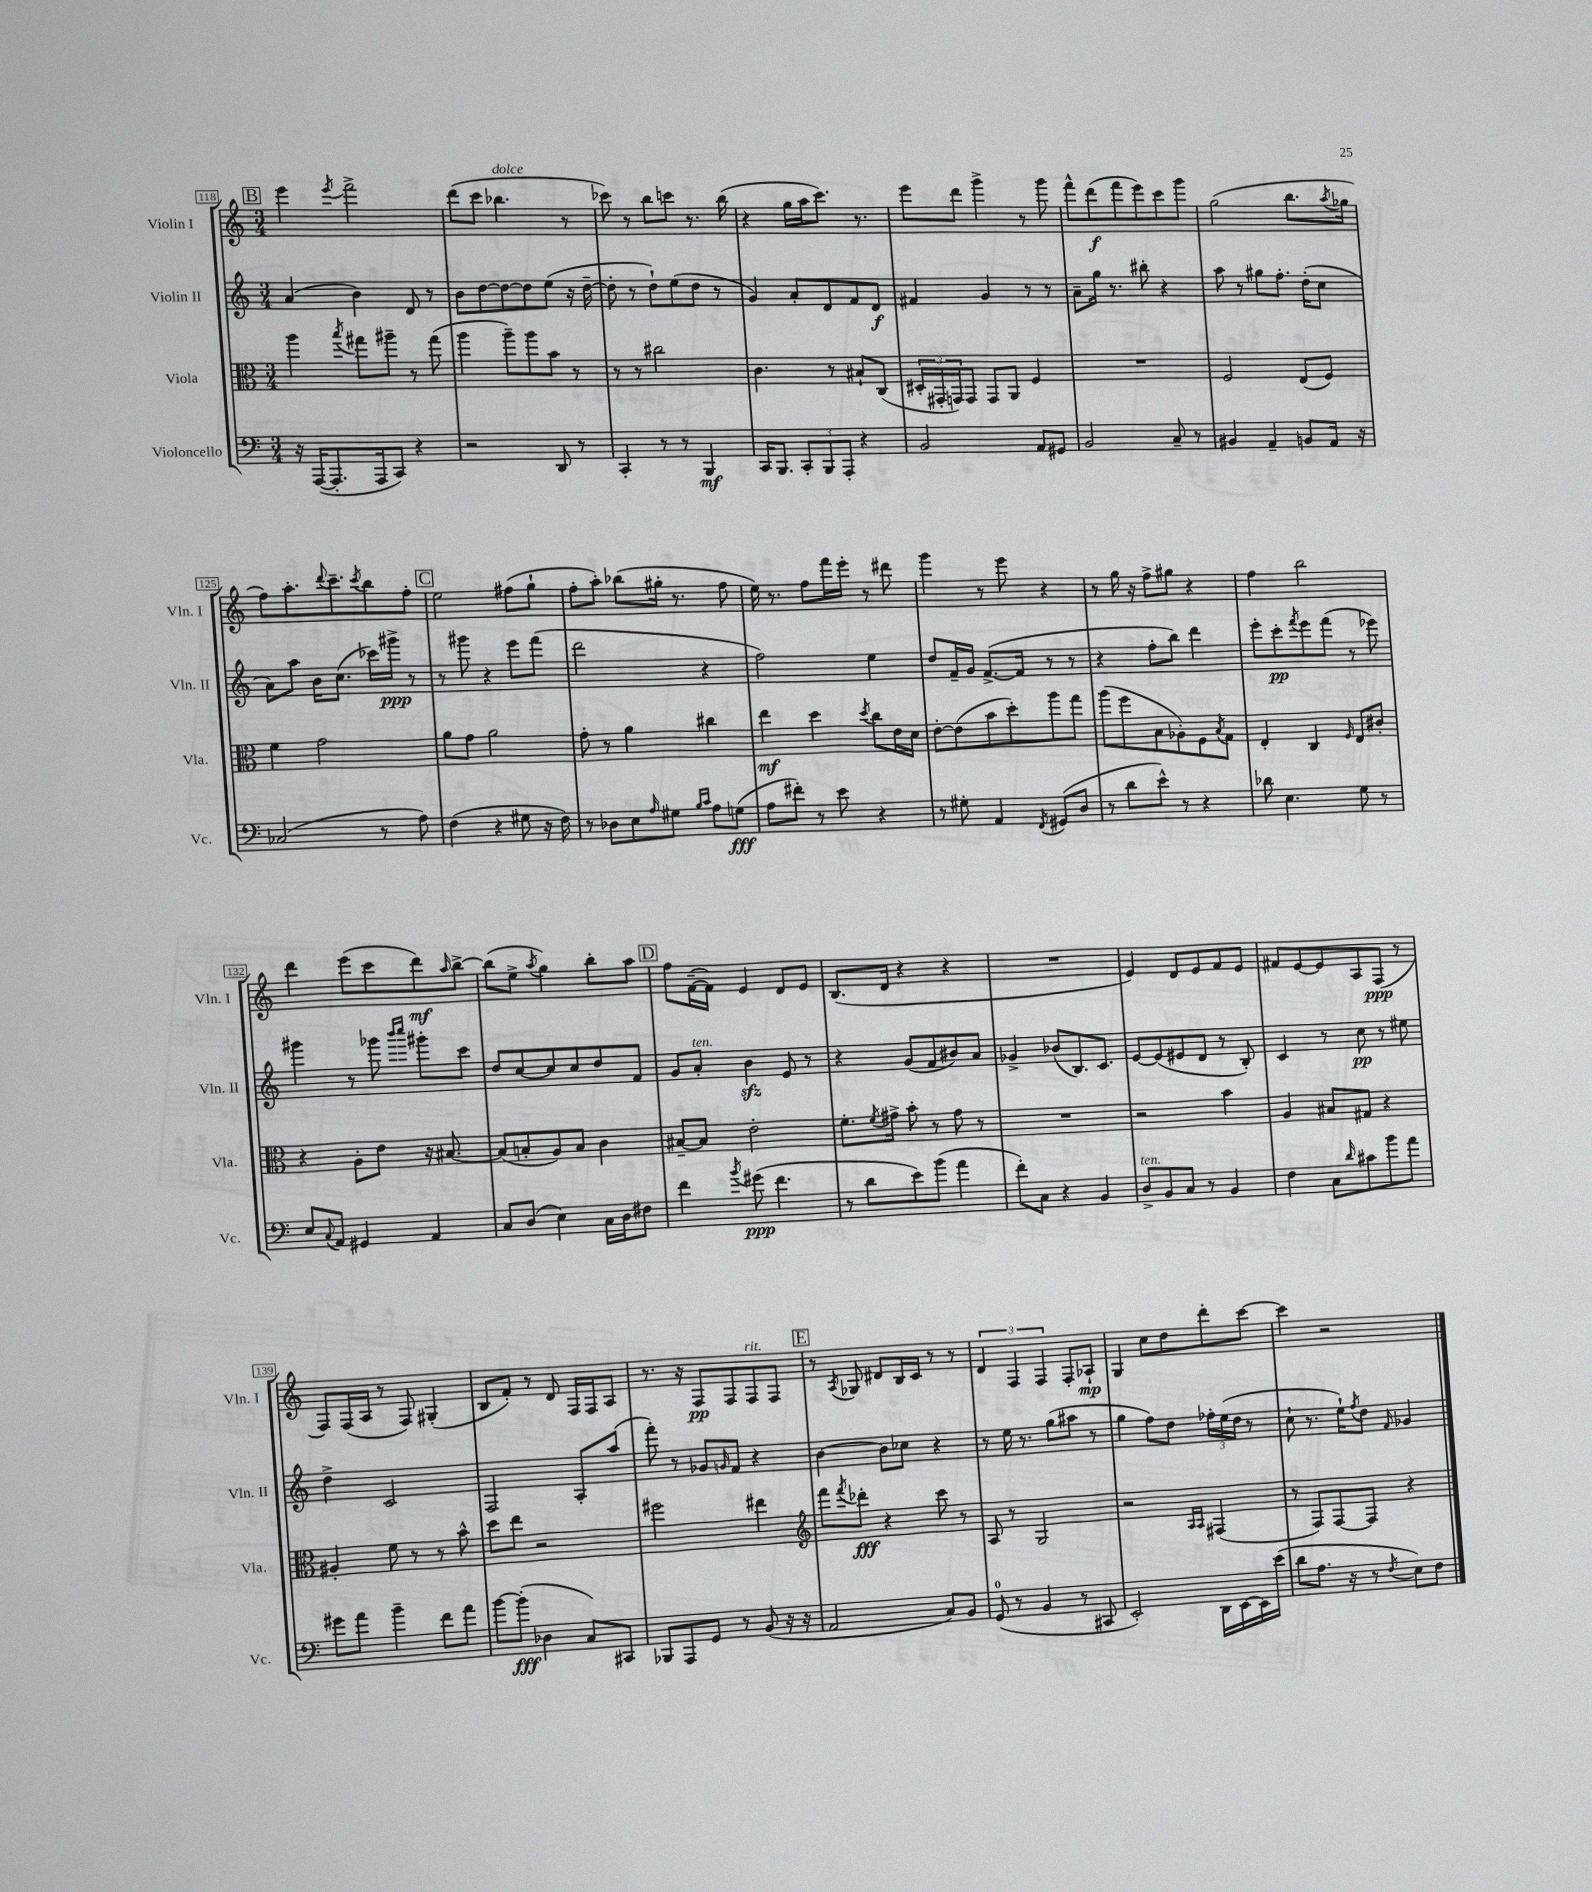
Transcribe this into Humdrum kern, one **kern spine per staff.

**kern	**dynam	**kern	**dynam	**kern	**dynam	**kern	**dynam
*part4	*part4	*part3	*part3	*part2	*part2	*part1	*part1
*staff4	*staff4	*staff3	*staff3	*staff2	*staff2	*staff1	*staff1
*I"Violoncello	*	*I"Viola	*	*I"Violin II	*	*I"Violin I	*
*I'Vc.	*	*I'Vla.	*	*I'Vln. II	*	*I'Vln. I	*
*clefF4	*	*clefC3	*	*clefG2	*	*clefG2	*
*k[]	*	*k[]	*	*k[]	*	*k[]	*
*M3/4	*	*M3/4	*	*M3/4	*	*M3/4	*
!!LO:REH:place=s1:t=B
=118	=118	=118	=118	=118	=118	=118	=118
16r	.	4aa\	.	(4a/	.	4eee\	.
([16AAA/KL	.	.	.	.	.	.	.
8.AAA'/]	.	.	.	.	.	.	.
.	.	8qbb/	.	.	.	8qeee/	.
.	.	8gg#X\L	.	4b\)	.	2fff^\	.
16AAA/k	.	.	.	.	.	.	.
8CC/J)	.	8aa#X~\J	.	.	.	.	.
4r	.	8r	.	8d/	.	.	.
.	.	(8gg#\	.	8r	.	.	.
=119	=119	=119	=119	=119	=119	=119	=119
2r	.	4aa\	.	8b\L	.	(8ddd\L	.
.	.	.	.	[8dd\	.	8ccc\J	.
!	!	!	!	!	!	!LO:TX:a:i:t=dolce	!
.	.	8aa~\L)	.	8dd\_	.	4.bb-X\	.
.	.	8aa\	.	8dd\]	.	.	.
8DD/	.	8b\J	.	(8ee\J	.	.	.
8r	.	8r	.	16r	.	8r	.
.	.	.	.	[16dd~\	.	.	.
=120	=120	=120	=120	=120	=120	=120	=120
4CC'/	.	8r	.	8dd'\]	.	8ccc-X\)	.
.	.	8r	.	8r	.	8r	.
8r	.	2cc#X\	.	8dd`\L)	.	8bb\L	.
8r	.	.	.	(8ee\	.	8cccn\J	.
4BBB/	mf	.	.	8dd\J	.	8.r	.
.	.	.	.	8r	.	.	.
.	.	.	.	.	.	(16bb\	.
=121	=121	=121	=121	=121	=121	=121	=121
16CC/KL	.	4.c\	.	4g/)	.	4r	.
8.BBB/J	.	.	.	.	.	.	.
12CC'/L	.	.	.	8a'/L	.	16gg\LL	.
.	.	.	.	.	.	16aa\J	.
12BBB/	.	.	.	.	.	.	.
.	.	8r	.	8d/	.	8.ccc\J)	.
12AAA'/J	.	.	.	.	.	.	.
4r	.	8B#X`/L	.	8f/	.	.	.
.	.	.	.	.	.	8.r	.
.	.	(8C/J	.	8d/J	f	.	.
=122	=122	=122	=122	=122	=122	=122	=122
2BB/	.	24D#X'/LL	.	4f#X/	.	8eee\L	.
.	.	24GG#X'/	.	.	.	.	.
.	.	24GGn/J)	.	.	.	.	.
.	.	8GG/J	.	.	.	8ddd\J	.
.	.	8GG/L	.	4g/	.	4ggg^\	.
.	.	8AA/J	.	.	.	.	.
8AA/L	.	4F/	.	8r	.	8r	.
8GG#X/J	.	.	.	8r	.	8ggg\	.
=123	=123	=123	=123	=123	=123	=123	=123
2BB/	.	2.r	.	8a~\L	.	8fff^^\L	.
.	.	.	.	16gg\Jk	.	(8ddd\	f
.	.	.	.	8.r	.	.	.
.	.	.	.	.	.	8fff\	.
.	.	.	.	8bb#X'\	.	8eee\)	.
8C~/	.	.	.	4r	.	8ccc\	.
8r	.	.	.	.	.	8ggg\J	.
=124	=124	=124	=124	=124	=124	=124	=124
4BB#X/	.	2F/	.	8aa\	.	(2gg\	.
.	.	.	.	8r	.	.	.
4AA~/	.	.	.	8gg#X\L	.	.	.
.	.	.	.	8.ff'\J	.	.	.
8BBn/L	.	(8E/L	.	.	.	8.bb\L	.
.	.	.	.	(16dd'\KL	.	.	.
16AA/Jk	.	8F/J)	.	8cc\J	.	.	.
.	.	.	.	.	.	8qaa/	.
16r	.	.	.	.	.	16gg-X\Jk	.
!!LO:LB:g=z
=125	=125	=125	=125	=125	=125	=125	=125
(2C-X/	.	4f\	.	8a\L)	.	8ff\L)	.
.	.	.	.	8aa\J	.	8.aa'\	.
.	.	2g\	.	16b\KL	.	.	.
.	.	.	.	.	.	8qqddd/	.
.	.	.	.	(8.cc\J	.	8.ccc~\	.
.	.	.	.	.	.	8qccc/	.
8r	.	.	.	16ccc-X\LL)	.	8bb\	.
.	.	.	.	16ggg#X^\JJ	ppp	.	.
8A\)	.	.	.	8r	.	8ff'\J	.
!!LO:REH:place=s1:t=C
=126	=126	=126	=126	=126	=126	=126	=126
(4F\	.	8a\L	.	8r	.	2ee\	.
.	.	8g\J	.	8ggg#X\	.	.	.
4r	.	2a\	.	4r	.	.	.
8G#X\	.	.	.	8eee\L	.	(8ff#X\L	.
16r	.	.	.	(8fff\J	.	8gg`\J	.
16F\)	.	.	.	.	.	.	.
=127	=127	=127	=127	=127	=127	=127	=127
8r	.	8g'\	.	2ddd\	.	8ff'\L	.
8D-X\L	.	8r	.	.	.	8aa'\J)	.
8E\	.	4a\	.	.	.	(8bb-X\L	.
16qqA/	.	.	.	.	.	.	.
8G#X\J	.	.	.	.	.	16gg#X'\Jk	.
.	.	.	.	.	.	8.r	.
16qqB/LL	.	.	.	.	.	.	.
16qqc/JJ	.	.	.	.	.	.	.
8A\L	.	4cc#X\	.	4r	.	.	.
(8Gn\J	fff	.	.	.	.	8ff\	.
=128	=128	=128	=128	=128	=128	=128	=128
8A\L	.	4ee\	mf	2ff\)	.	16ee\)	.
.	.	.	.	.	.	8.r	.
8f#X'\J)	.	.	.	.	.	.	.
8r	.	4dd\	.	.	.	8ff\L	.
8e\	.	.	.	.	.	16fff\L	.
.	.	.	.	.	.	16eee'\JJ	.
.	.	8qdd/	.	.	.	.	.
4r	.	8cc\L	.	4ee\	.	8r	.
.	.	16e\L	.	.	.	8ddd#X\	.
.	.	16d\JJ	.	.	.	.	.
=129	=129	=129	=129	=129	=129	=129	=129
8r	.	[8e'\L	.	8dd/L	.	4ggg\	.
8G#X'\	.	(8e\]	.	16f~/L	.	.	.
.	.	.	.	16g/JJ	.	.	.
4AA/	.	8b\	.	([8.f^/L	.	8r	.
.	.	8dd'\)	.	.	.	8eee\	.
.	.	.	.	16f/Jk]	.	.	.
8qFF/	.	.	.	.	.	.	.
(8GG#X/L	.	8aa\	.	8r	.	4r	.
8D/J	.	8gg\J	.	8r	.	.	.
=130	=130	=130	=130	=130	=130	=130	=130
8r	.	(8aa\L	.	4r	.	8r	.
8d\L	.	8ff\	.	.	.	16gg\	.
.	.	.	.	.	.	16r	.
8e^^\J)	.	8B\	.	8ff'\L	.	8ff^\L	.
8r	.	8A-X'\)	.	8bb\J)	.	8gg#X\J	.
4r	.	8F\	.	4ddd\	.	4r	.
.	.	8qB/	.	.	.	.	.
.	.	8G\J	.	.	.	.	.
=131	=131	=131	=131	=131	=131	=131	=131
8d-X\	.	4E'/	.	8eee'\L	.	4ff\	.
4.E\	.	.	.	8ccc'\	pp	.	.
.	.	.	.	8qfff/	.	.	.
.	.	4C/	.	8eee\	.	2bb\	.
.	.	.	.	(8fff\J	.	.	.
.	.	16qqF/	.	.	.	.	.
8G\	.	8E/L	.	8r	.	.	.
8r	.	8c#X'/J	.	8eee-X\)	.	.	.
!!LO:LB:g=z
=132	=132	=132	=132	=132	=132	=132	=132
8E/L	.	4r	.	4ggg#X\	.	4ddd\	.
8qqC/	.	.	.	.	.	.	.
8AA/J	.	.	.	.	.	.	.
4GG#X/	.	8A'\L	.	8r	.	(8eee\L	.
.	.	8e\J	.	8ggg-X\	.	8ccc\	.
.	.	.	.	16qqbbb/LL	.	.	.
.	.	.	.	16qqcccc/JJ	.	.	.
4AA/	.	16r	.	8ggg#X'\L	.	8ddd\)	mf
.	.	[8.B#X/	.	.	.	.	.
.	.	.	.	.	.	16qqaa/	.
.	.	.	.	8ccc\J	.	[8bb^\J	.
=133	=133	=133	=133	=133	=133	=133	=133
8C/L	.	(8B#/L]	.	8dd/L	.	(8bb\L]	.
(8D/J	.	8Bn'/	.	[8cc/	.	8ee^\J	.
.	.	.	.	.	.	8qaa/	.
4E\)	.	8A/)	.	8cc/]	.	4gg\)	.
.	.	8B/J	.	8cc/	.	.	.
16C\LL	.	4c\	.	8dd/	.	8bb'\L	.
16D\J	.	.	.	.	.	.	.
8F#X\J	.	.	.	8f/J	.	8aa\J	.
!!LO:REH:place=s1:t=D
=134	=134	=134	=134	=134	=134	=134	=134
4f\	.	[8B#X~/L	.	8g/L	.	8ff\L	.
!	!	!	!	!LO:TX:a:i:t=ten.	!	!	!
.	.	8B#/J]	.	8a'/J	.	([16f~\L	.
.	.	.	.	.	.	16f\JJ])	.
8qb/	.	.	.	.	.	.	.
(8g#X\	ppp	2e'\	.	4bzz\	.	4e/	.
4.f\	.	.	.	.	.	.	.
.	.	.	.	8e/	.	8d/L	.
.	.	.	.	8r	.	8e/J	.
=135	=135	=135	=135	=135	=135	=135	=135
8r	.	8.f'\L	.	4r	.	(8.B/L	.
8d\L	.	.	.	.	.	.	.
.	.	8qf/	.	.	.	.	.
.	.	16g#X^\Jk	.	.	.	16d/Jk	.
8e\)	.	8b'\	.	(8g/L	.	4r	.
(8b\J	.	8r	.	8f/	.	.	.
4a\	.	8g#\	.	8b#X/)	.	4r	.
.	.	8r	.	8a/J	.	.	.
=136	=136	=136	=136	=136	=136	=136	=136
8f'\L)	.	2.r	.	4g-X^/	.	2.r	.
8C\J	.	.	.	.	.	.	.
4r	.	.	.	(8b-X/L	.	.	.
.	.	.	.	8.B/)	.	.	.
4BB/	.	.	.	.	.	.	.
.	.	.	.	8.c/J	.	.	.
=137	=137	=137	=137	=137	=137	=137	=137
!LO:TX:a:i:t=ten.	!	!	!	!	!	!	!
8D^/L	.	2r	.	[8e/L	.	4e/)	.
8BB/	.	.	.	(8e/]	.	.	.
8C/J	.	.	.	8e#X/	.	8d/L	.
8r	.	.	.	8d/J	.	8e/	.
4BB/	.	4b\	.	8r	.	8f/	.
.	.	.	.	8B'/)	.	8e/J	.
=138	=138	=138	=138	=138	=138	=138	=138
4F\	.	4A/	.	4c/	.	8f#X/L	.
.	.	.	.	.	.	[8e/	.
8C\L	.	8B#X/L	.	8r	.	8e/]	.
16qqd/	.	.	.	.	.	.	.
8c#X\	.	8G#X/J	.	8cc\	pp	8A/	.
8b\	.	4r	.	8r	.	(8F/J	ppp
8a\J	.	.	.	8ee#X\	.	8r	.
!!LO:LB:g=z
=139	=139	=139	=139	=139	=139	=139	=139
8g#X\L	.	4A#X'/	.	4dd^\	.	8F/L)	.
8a\J	.	.	.	.	.	(16F/L	.
.	.	.	.	.	.	16A/JJ	.
4b~\	.	8f\	.	2c/	.	8r	.
.	.	8r	.	.	.	8F/)	.
8f\L	.	8r	.	.	.	(4G#X'/	.
8a\J	.	8b^^\	.	.	.	.	.
=140	=140	=140	=140	=140	=140	=140	=140
[8b\L	.	8dd\L	.	2F/	.	8B/L	.
(8b'\J]	fff	8ee\J	.	.	.	8f'/J)	.
4D-X\	.	2r	.	.	.	8r	.
.	.	.	.	.	.	8d/	.
8C/L)	.	.	.	8A'/L	.	16F/LL	.
.	.	.	.	.	.	16F/J	.
8CC#X/J	.	.	.	(8aa/J	.	8A/J	.
=141	=141	=141	=141	=141	=141	=141	=141
8BBB-X/L	.	2ff#X\	.	8fff'\)	.	8.r	.
8AAA/	.	.	.	8r	.	.	.
.	.	.	.	.	.	16r	.
8GG/J	.	.	.	8g-X/L	.	8F/L	pp
.	.	.	.	16qqgn/	.	.	.
8r	.	.	.	8f/J	.	8F/	.
!	!	!	!	!	!	!LO:TX:a:i:t=rit.	!
(8BB/	.	4ee#X\	.	4r	.	8F/	.
16r	.	.	.	.	.	8F/J	.
16r	.	.	.	.	.	.	.
!!LO:REH:place=s1:t=E
=142	=142	=142	=142	=142	=142	=142	=142
*	*	*clefG2	*	*	*	*	*
2AA/	.	8fff\L	.	[4b\	.	8r	.
.	.	8qfff/	.	.	.	8qA/	.
.	.	8ddd-X'\J	fff	.	.	8G-X/	.
.	.	4r	.	8b\L]	.	8d#X/L	.
.	.	.	.	8cc-X\J	.	16B/L	.
.	.	.	.	.	.	16c/JJ	.
8C/L)	.	8ccc\	.	4r	.	8r	.
8BB/J	.	8r	.	.	.	8r	.
=143	=143	=143	=143	=143	=143	=143	=143
(8GG/	.	8A/	.	8r	.	6d/	.
8r	.	8r	.	16ee\	.	.	.
.	.	.	.	.	.	6F/	.
.	.	.	.	8.r	.	.	.
4BB/	.	2G/	.	.	.	.	.
.	.	.	.	.	.	6F/	.
.	.	.	.	(8gg\L	.	.	.
8r	.	.	.	8aa#X\J	.	8F'/L	.
8CC#X/	.	.	.	8r	.	8A-X`/J	mp
=144	=144	=144	=144	=144	=144	=144	=144
2EE'/)	.	2r	.	4gg\	.	4G/	.
.	.	.	.	8ff\L)	.	8cc\L	.
.	.	.	.	8dd\J	.	8dd\	.
.	.	16qqA/LL	.	.	.	.	.
.	.	16qqA/JJ	.	.	.	.	.
16DD\LL	.	(4F#X/	.	24ff-X'\LL	.	8ddd'\	.
.	.	.	.	(24ee\	.	.	.
[16EE\	.	.	.	.	.	.	.
.	.	.	.	24dd\JJ	.	.	.
16EE\]	.	.	.	8r	.	[8ccc\J	.
(16e\JJ	.	.	.	.	.	.	.
=145	=145	=145	=145	=145	=145	=145	=145
8d\L	.	8r	.	8cc`\	.	4ccc\]	.
8.A\J	.	8F/L)	.	8.r	.	.	.
.	.	[8F/	.	.	.	2r	.
16r	.	.	.	16ee`\KL)	.	.	.
.	.	.	.	8qff/	.	.	.
8r	.	8F/J]	.	8dd\J	.	.	.
8qF/	.	.	.	16qqf/	.	.	.
8E\L)	.	4r	.	4g-X/	.	.	.
8F\J	.	.	.	.	.	.	.
==	==	==	==	==	==	==	==
*-	*-	*-	*-	*-	*-	*-	*-
